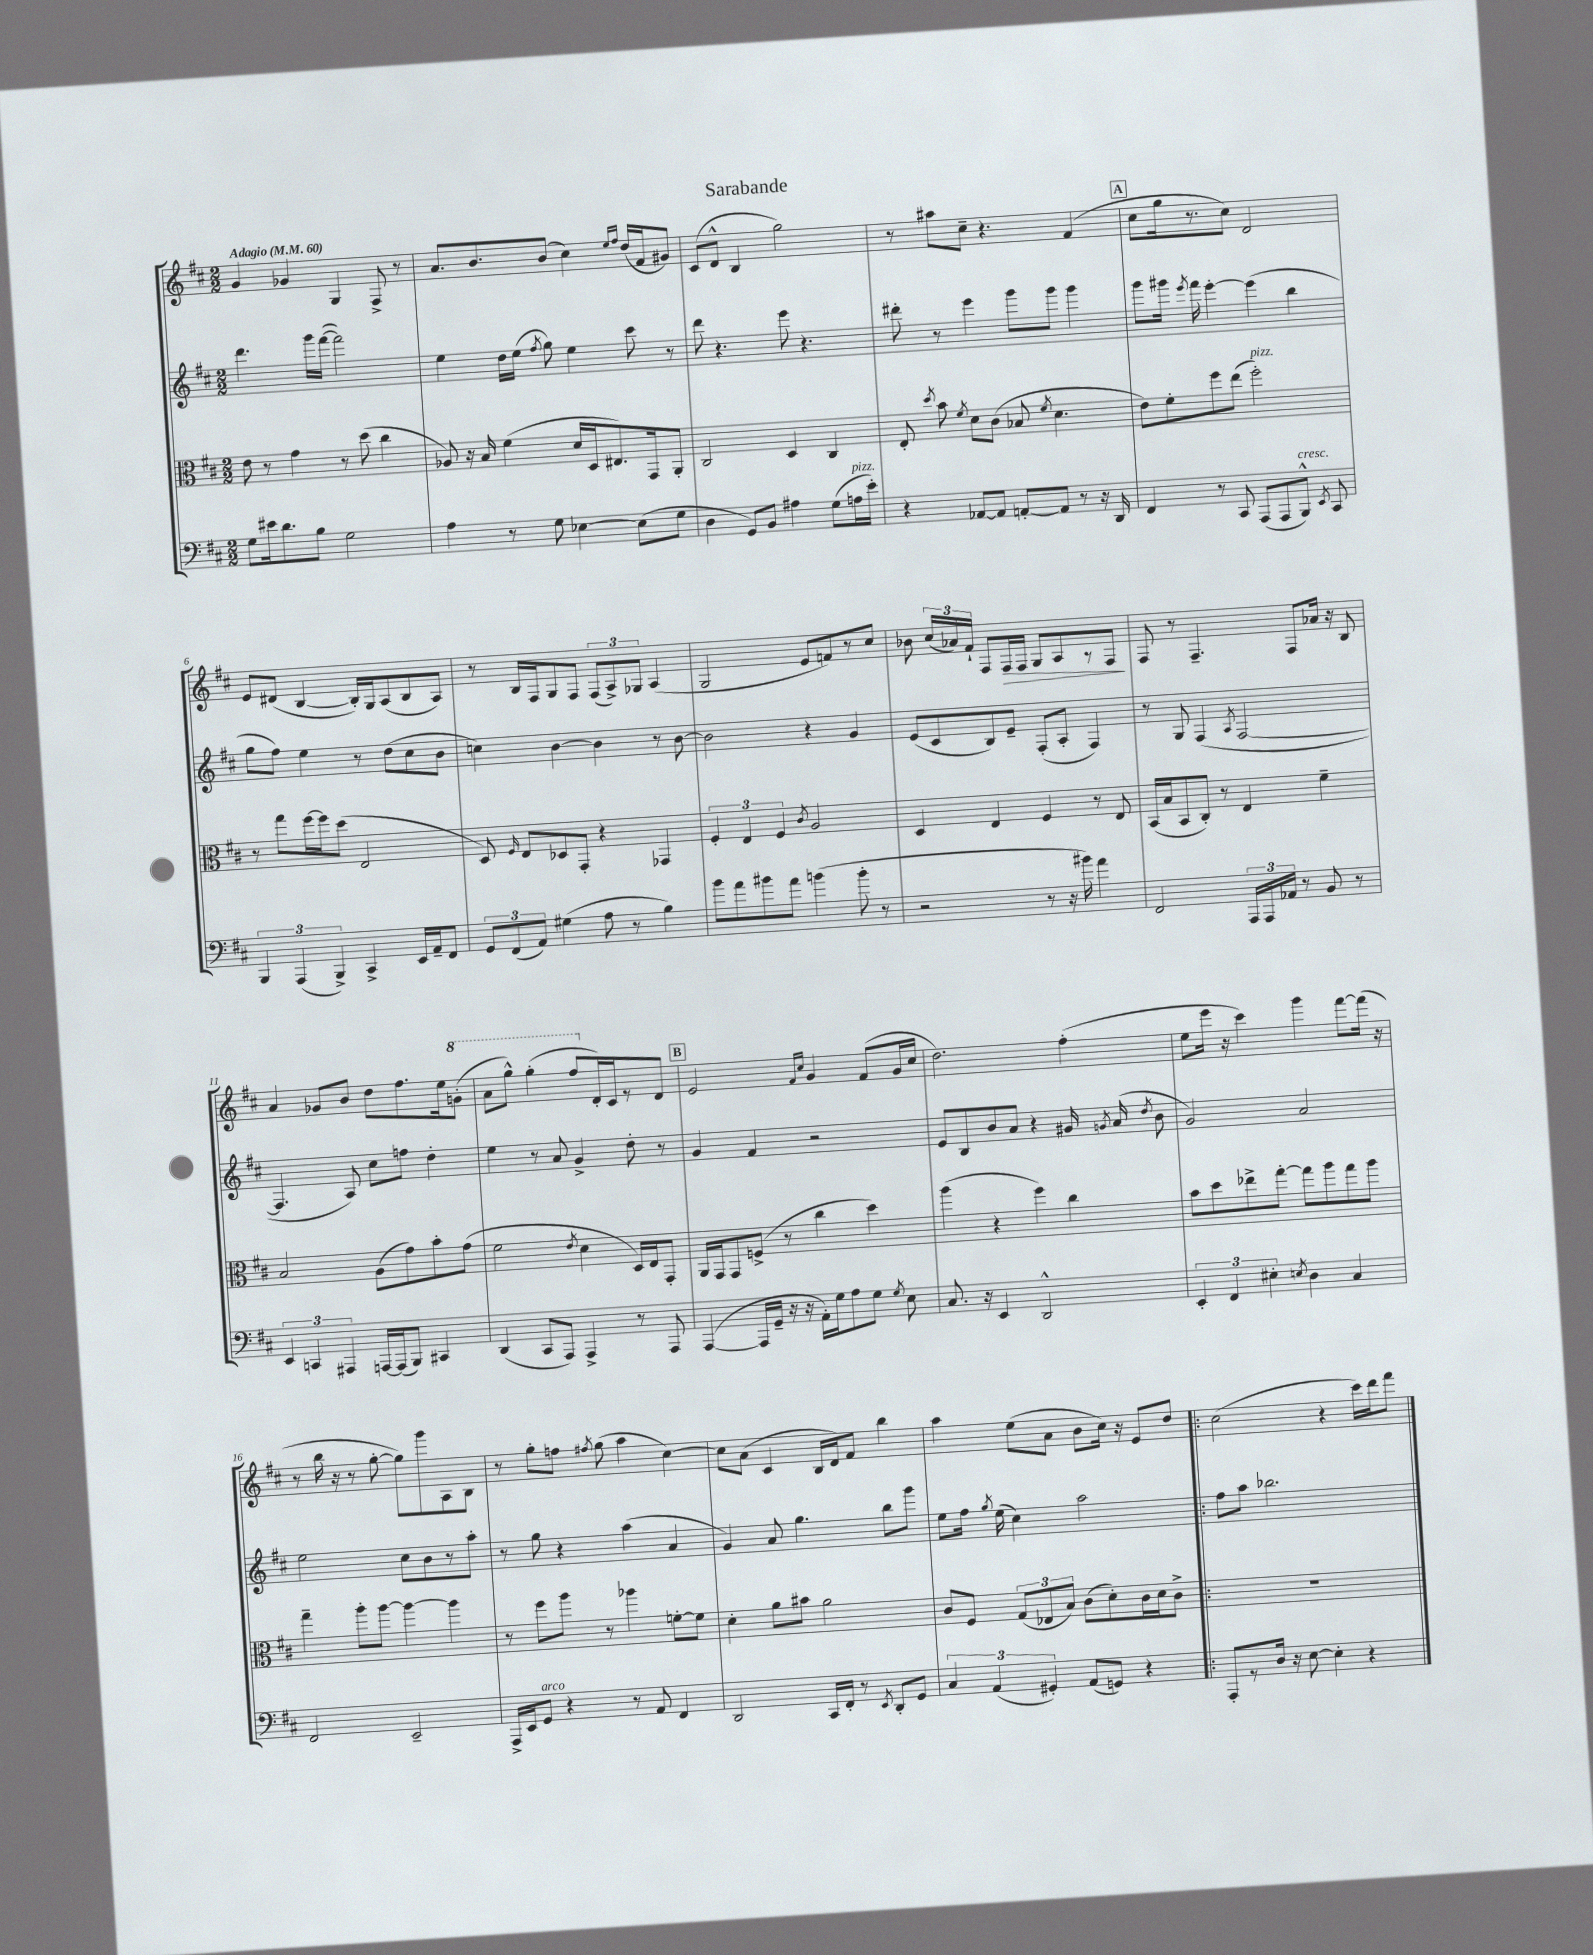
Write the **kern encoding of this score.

**kern	**kern	**kern	**kern
*staff4	*staff3	*staff2	*staff1
*clefF4	*clefC3	*clefG2	*clefG2
*k[f#c#]	*k[f#c#]	*k[f#c#]	*k[f#c#]
*M2/2	*M2/2	*M2/2	*M2/2
*MM60	*MM60	*MM60	*MM60
8G	8e	4.ddd	4g
16e#	8r	.	.
8.d	.	.	.
.	4g	.	4g-
8B	.	16ggg	.
.	.	([16fff#	.
2G	8r	2fff#])	4G
.	(8dd	.	.
.	4cc#	.	8F#^
.	.	.	8r
=	=	=	=
4A	8A-)	4ee	8.a
.	16r	.	.
.	16B	.	8.b
8r	(4f#	16dd	.
.	.	(16ee	.
.	.	8qff#	.
8G	.	8gg)	(8b
[4E-	16d	4ee	4cc#)
.	16D	.	.
.	8.E#)	.	.
.	.	.	16qqee
.	.	.	16qqff#
(8E-]	.	8ccc#	(16dd
.	16GG	.	16f#
8G	8AA'	8r	8g#)
=	=	=	=
4D	2C#	8ddd	(8c#
.	.	4.r	8d^^
8GG)	.	.	4B
8BB	.	.	.
4A#	4D	8eee	2gg)
.	.	4.r	.
(8G	4C#	.	.
16A	.	.	.
16e')	.	.	.
=	=	=	=
4r	8E'	8ddd#'	8r
.	8qdd	.	.
.	8b	8r	8aa#
.	8qf#	.	.
[8AA-	8d	4eee	8cc#~
8AA-]	(8c#	.	4.r
[8AA'	8B-	8ggg	.
.	8qf#	.	.
8AA]	4.d	8ggg	.
8r	.	4ggg	(4f#
16r	.	.	.
16DD	.	.	.
=	=	=	=
4FF#	8e)	8ggg	8cc#
.	8f#'	16ggg#	16gg
.	.	8qeee	.
.	.	16fff#	8.r
8r	8ff#	[4eee'	.
8CC#	(8ee	.	8cc#)
(8AAA	2ff#')	(4eee]	2d
8AAA	.	.	.
8BBB^^)	.	4bb	.
8qEE	.	.	.
8CC#	.	.	.
=	=	=	=
6BBB	8r	8gg	8e
.	8gg	8ff#)	(8d#
(6AAA	.	.	.
.	[16ff#	4ee	[4B
.	16ff#]	.	.
6BBB^)	.	.	.
.	(8dd	.	.
4CC#^	2E	8r	16B'])
.	.	.	16G
.	.	(8dd	(8A
16EE	.	8cc#	8B
16AA~	.	.	.
8FF#	.	8b	8A)
=	=	=	=
12GG	8D)	4cc)	8r
(12FF#	.	.	.
.	16qqF#	.	.
.	8E	.	16B
12AA)	.	.	.
.	.	.	16F#
(4G#	8D-	[4b	8G
.	8GG'	.	8F#
8A	4r	4b]	(12F#
.	.	.	12A^)
8r	.	.	.
.	.	.	12G-
4B)	4GG-	8r	(4A
.	.	[8b	.
=	=	=	=
8b	6F#'	2b]	2G
8a	.	.	.
.	6E	.	.
8b#	.	.	.
.	6F#	.	.
8a	.	.	.
.	8qc#	.	.
(4b	2A	4r	8e
.	.	.	8f)
8b'	.	4g	8r
8r	.	.	8cc#
=	=	=	=
2r	4D	(8e	8b-
.	.	8c#	(24cc#
.	.	.	24a-)
.	.	.	24f#`
.	4E	8B)	8F#
.	.	8e~	16F#
.	.	.	16F#
8r	4F#	(8F#'	8G
16r	.	8A'	8A
16b#)	.	.	.
4a	8r	4F#)	8r
.	8E	.	8F#
=	=	=	=
2FF#	(16BB	8r	8F#
.	16B	.	.
.	8BB	8G	8r
.	8C#')	(4F#	4.F#~
.	8r	.	.
.	.	8qA	.
24AAA	4E	[2F#	.
24AAA	.	.	.
24AA-	.	.	.
8r	.	.	8F#
8BB	4f#~	.	16a-
.	.	.	16r
8r	.	.	8B
=	=	=	=
6EE	2B	4.F#]	4a
6CC	.	.	.
.	.	.	8g-
6AAA#	.	.	.
.	.	8A)	8b
[16AAA	(8A	8cc#	8dd
(16AAA]	.	.	.
8BBB)	8g)	8ff	8.ff#
4CC#	8b'	4dd'	.
.	.	.	16ee
.	(8g	.	(8gg'
=	=	=	=
(4DD	2f#	4ee	8aa
.	.	.	8ggg^^)
8CC#	.	8r	(4ggg'
8AAA)	.	8a	.
.	8qe	.	.
4AAA^	4d	4g^	8fff#
.	.	.	16d')
.	.	.	16c#
8r	16D)	8dd'	8r
.	16E	.	.
8AAA	8GG'	8r	8d
=	=	=	=
([4AAA	16AA	4g	2e
.	16GG	.	.
.	8GG	.	.
16AAA]	(8F^	4f#	.
16GG~	.	.	.
16r	8r	.	.
16r	.	.	.
.	.	.	16qqf#
.	.	.	16qqcc#
16AA')	4cc#	2r	4g
16G	.	.	.
8A	.	.	.
8G	4dd)	.	(8f#
8qG	.	.	.
8E	.	.	16g
.	.	.	16cc#
=	=	=	=
8.C#	(4aa	8e	2.dd)
.	.	8B	.
16r	.	.	.
4EE	4r	8b	.
.	.	8a	.
2DD^^	4ff#)	4r	.
.	4cc#	16g#	(4ff#'
.	.	8qg	.
.	.	(16a	.
.	.	8qdd	.
.	.	8b	.
=	=	=	=
6EE'	8b	2g)	8ee
.	8dd	.	16eee
6FF#	.	.	.
.	.	.	16r
.	8ee-^	.	4ccc#)
6E#'	.	.	.
.	[8gg'	.	.
8qE	.	.	.
4D	8gg]	2a	4ggg
.	8aa	.	.
4C#	8gg	.	[8fff#
.	8aa	.	(16fff#]
.	.	.	16r
=	=	=	=
2FF#	4gg~	2ee	8r
.	.	.	16bb
.	.	.	16r
.	8aa'	.	8r
.	[8aa	.	[8gg'
2EE~	4aa_	8cc#	8gg])
.	.	8b	8ggg
.	4aa]	8r	8A
.	.	8aa'	8B
=	=	=	=
16AAA^	8r	8r	8r
16EE	.	.	.
8GG	8ff#	8gg	8gg'
4r	8aa	4r	8ff
.	.	.	8qff#
.	8r	.	(8gg
8r	4aa-	(4aa	4aa
8AA	.	.	.
4FF#	[8f'	4a	[4cc#)
.	8f]	.	.
=	=	=	=
2DD	4d'	4g)	8cc#]
.	.	.	(8a
.	8a	8a	4c#
.	8b#	4.gg	.
16CC#	2a	.	16B
16FF#'	.	.	16d)
8r	.	.	8f#
8qEE	.	.	.
8DD'	.	8bb	4bb
8GG	.	8ggg	.
=	=	=	=
6C#	8c#	8ee	4aa
.	8F#	16ff#	.
(6AA	.	.	.
.	.	8qgg	.
.	.	(16ee	.
.	(12G	4cc#)	(8ee
6GG#')	12E-	.	.
.	.	.	8a
.	12B)	.	.
(8AA	(8c#	2aa	8b
8GG)	8d')	.	16cc#)
.	.	.	16r
4r	16c#	.	8e
.	16d	.	.
.	8c#^	.	8dd
=!|:	=!|:	=!|:	=!|:
8AAA'	1r	8ff#	(2cc#
8r	.	8aa	.
16D	.	2.bb-	.
16r	.	.	.
[8E	.	.	.
4E']	.	.	4r
4r	.	.	16ccc#)
.	.	.	16ddd
.	.	.	8fff#
==	==	==	==
*-	*-	*-	*-
